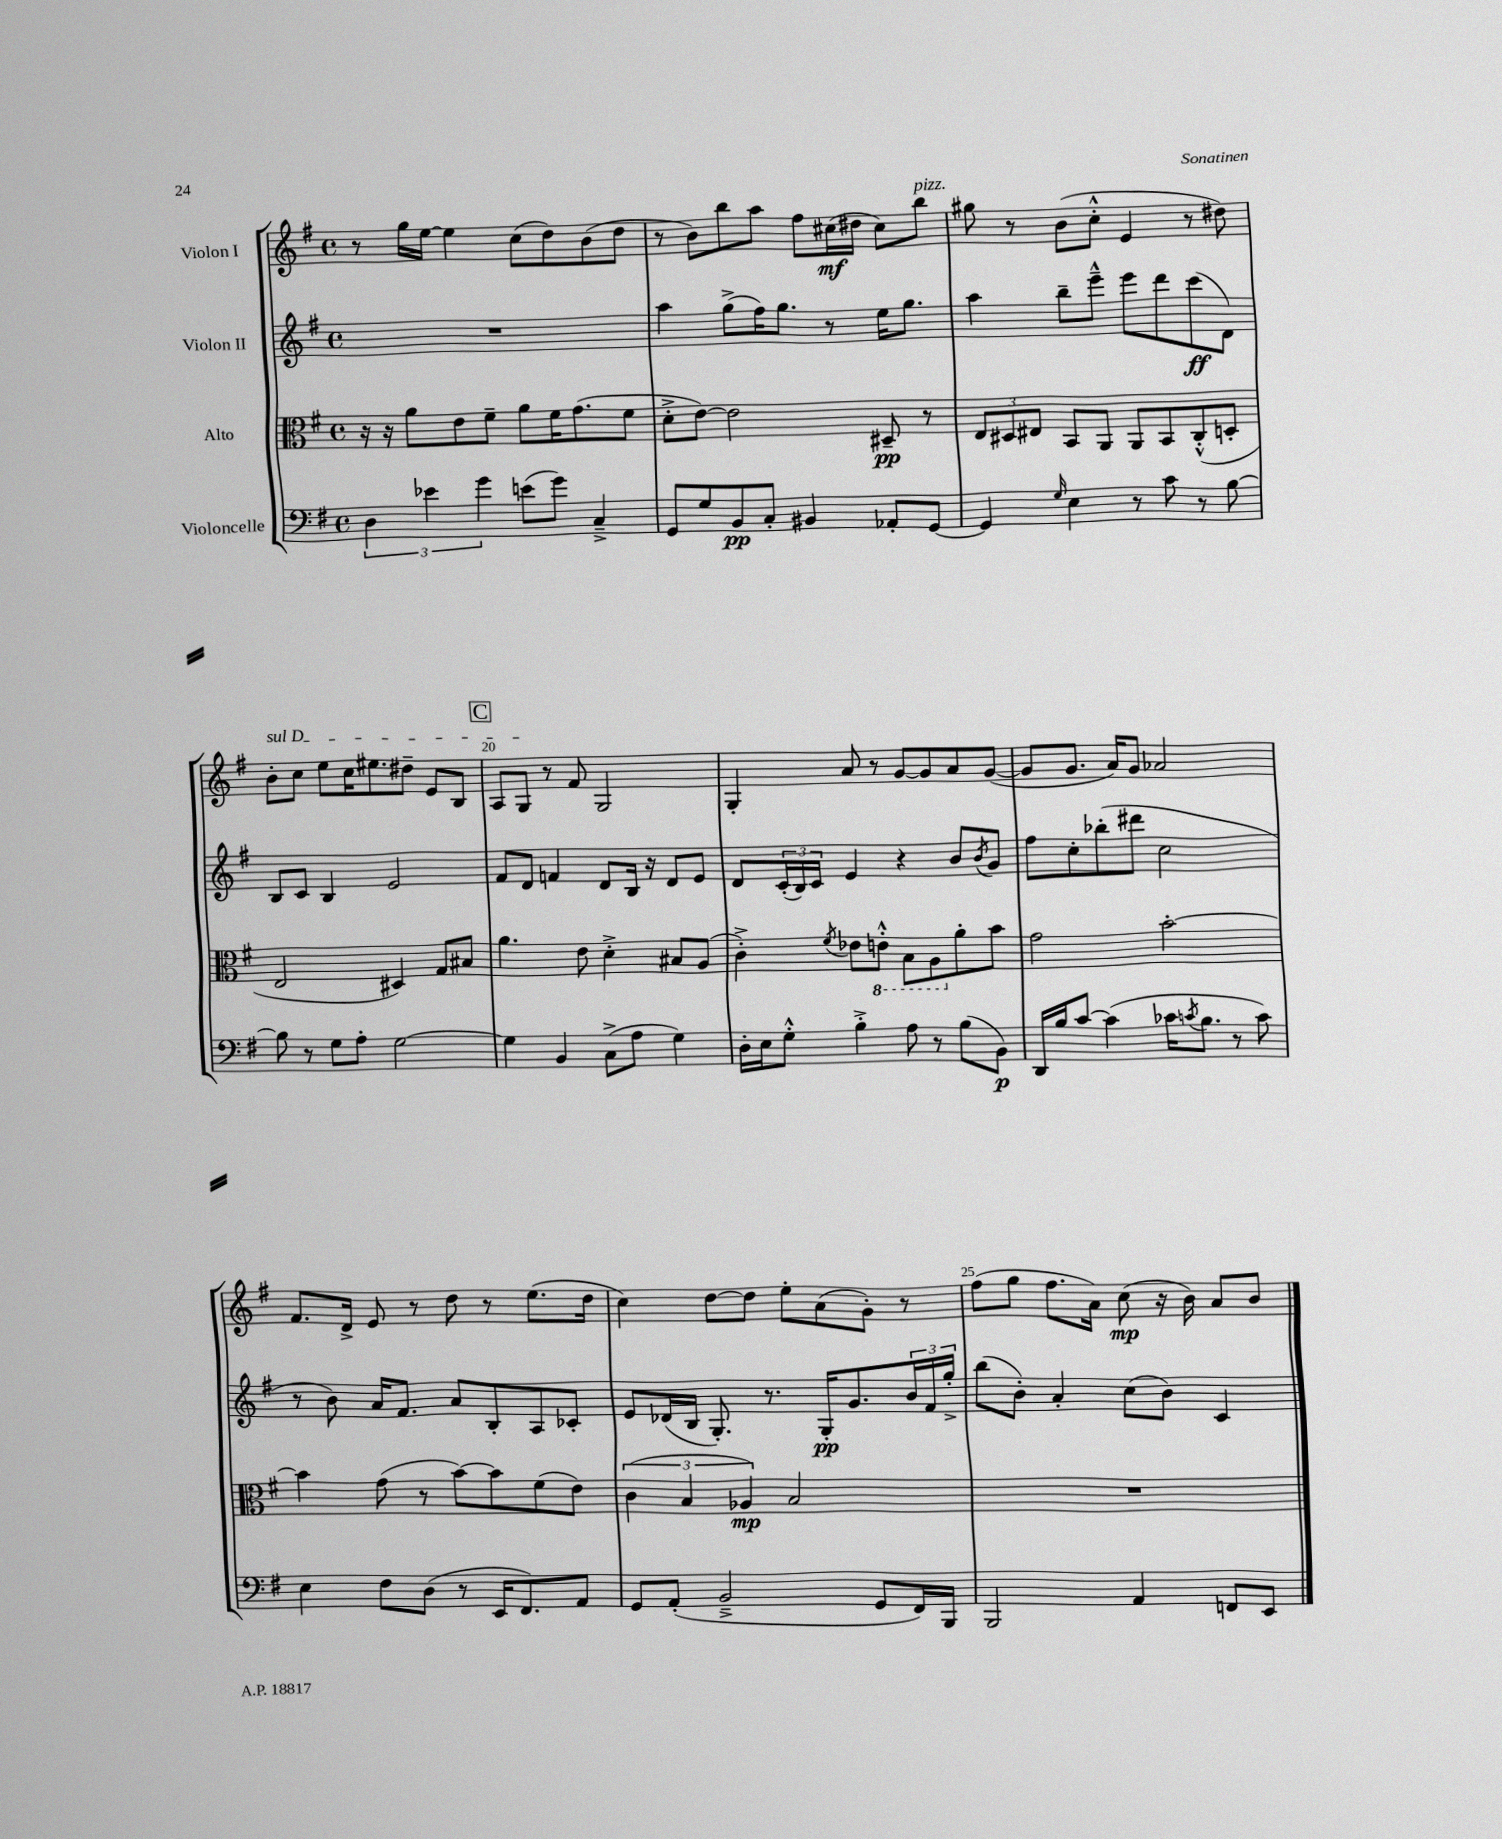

**kern	**kern	**kern	**kern
*staff4	*staff3	*staff2	*staff1
*clefF4	*clefC3	*clefG2	*clefG2
*k[f#]	*k[f#]	*k[f#]	*k[f#]
*M4/4	*M4/4	*M4/4	*M4/4
*met(c)	*met(c)	*met(c)	*met(c)
6D	16r	1r	8r
.	16r	.	.
.	8a	.	16gg
6e-	.	.	.
.	.	.	[16ee
.	8e	.	4ee]
6g	.	.	.
.	8f#~	.	.
(8e	8a	.	(8cc
8g)	16f#	.	8dd)
.	(8.g	.	.
4C~^	.	.	(8b
.	8f#	.	8dd
=	=	=	=
8GG	8d'^	4aa	8r
8G	[8e)	.	8b)
8BB	2e]	(8gg^	8bb
8C'	.	16ff#)	8aa
.	.	8.gg	.
4BB#	.	.	8ff#
.	.	8r	(16cc#
.	.	.	16dd#
8AA-'	8D#~	16ee	8cc#)
.	.	8.gg	.
[8GG	8r	.	8bb
=	=	=	=
4GG]	12E	4aa	8gg#
.	12D#	.	.
.	.	.	8r
.	12E#	.	.
16qqG	.	.	.
4E	8BB	8bb~	(8b
.	8AA	8eee~^^	8cc'^^
8r	8AA	8eee	4e
8c	8BB	8ddd	.
8r	(8C'^^	(8ccc	8r
[8B	8D'	8d)	8dd#)
=	=	=	=
8B]	2E	8B	8b'
8r	.	8c	8cc
8G	.	4B	8ee
8A'	.	.	16cc
.	.	.	8.ee#
[2G	4D#)	2e	.
.	.	.	8dd#~
.	8G	.	8e
.	8B#	.	8B
=	=	=	=
4G]	4.a	8f#	8A
.	.	8d	8G
4BB	.	4f	8r
.	8e	.	8f#
(8C^	4d'^	8d	2G
8A	.	16B	.
.	.	16r	.
4G)	8B#	8d	.
.	(8A	8e	.
=	=	=	=
16D'	4c'^)	8d	4G'
16E	.	.	.
8G'^^	.	(24c'	.
.	.	24B)	.
.	.	24c	.
.	8qf#	.	.
4B'^	8e-	4e	8a
.	8E'^^	.	8r
8A	8BB	4r	[8g
8r	8AA	.	8g]
(8B	8a'	8b	8a
.	.	8qb	.
8BB)	8b	8g	([8g
=	=	=	=
16DD	2g	8ff#	8g]
16B	.	.	.
[8c	.	8cc'	8.g
(4c]	.	(8bb-'	.
.	.	.	16a)
.	.	8ddd#	8g
16c-	[2b'	2cc	2a-
8qc	.	.	.
8.B	.	.	.
8r	.	.	.
8c)	.	.	.
=	=	=	=
4E	4b]	8r	8.f#
.	.	8b)	.
.	.	.	16d^
8F#	(8g	16a	8e
.	.	8.f#	.
(8D	8r	.	8r
8r	[8b)	8a	8dd
16EE	8b]	8B'	8r
8.FF#)	.	.	.
.	(8f#	8A	(8.ee
8AA	8e)	8c-'	.
.	.	.	16dd
=	=	=	=
8GG	(6c	8e	4cc)
(8AA'	.	(16d-	.
.	6B	.	.
.	.	16B	.
2BB~^	.	8.G')	[8dd
.	6A-)	.	.
.	.	.	8dd]
.	.	8.r	.
.	2B	.	8ee'
.	.	16G'	(8a
.	.	8.g	.
8GG	.	.	8g')
16FF#)	.	24b	8r
.	.	24f#	.
16BBB	.	.	.
.	.	24gg'^	.
=	=	=	=
2BBB	1r	(8bb	(8ff#
.	.	8b')	8gg
.	.	4a'	8.ff#
.	.	.	16a)
4AA	.	(8cc	(8cc
.	.	8b)	16r
.	.	.	16b)
8FF	.	4c	8a
8EE	.	.	8b
==	==	==	==
*-	*-	*-	*-
